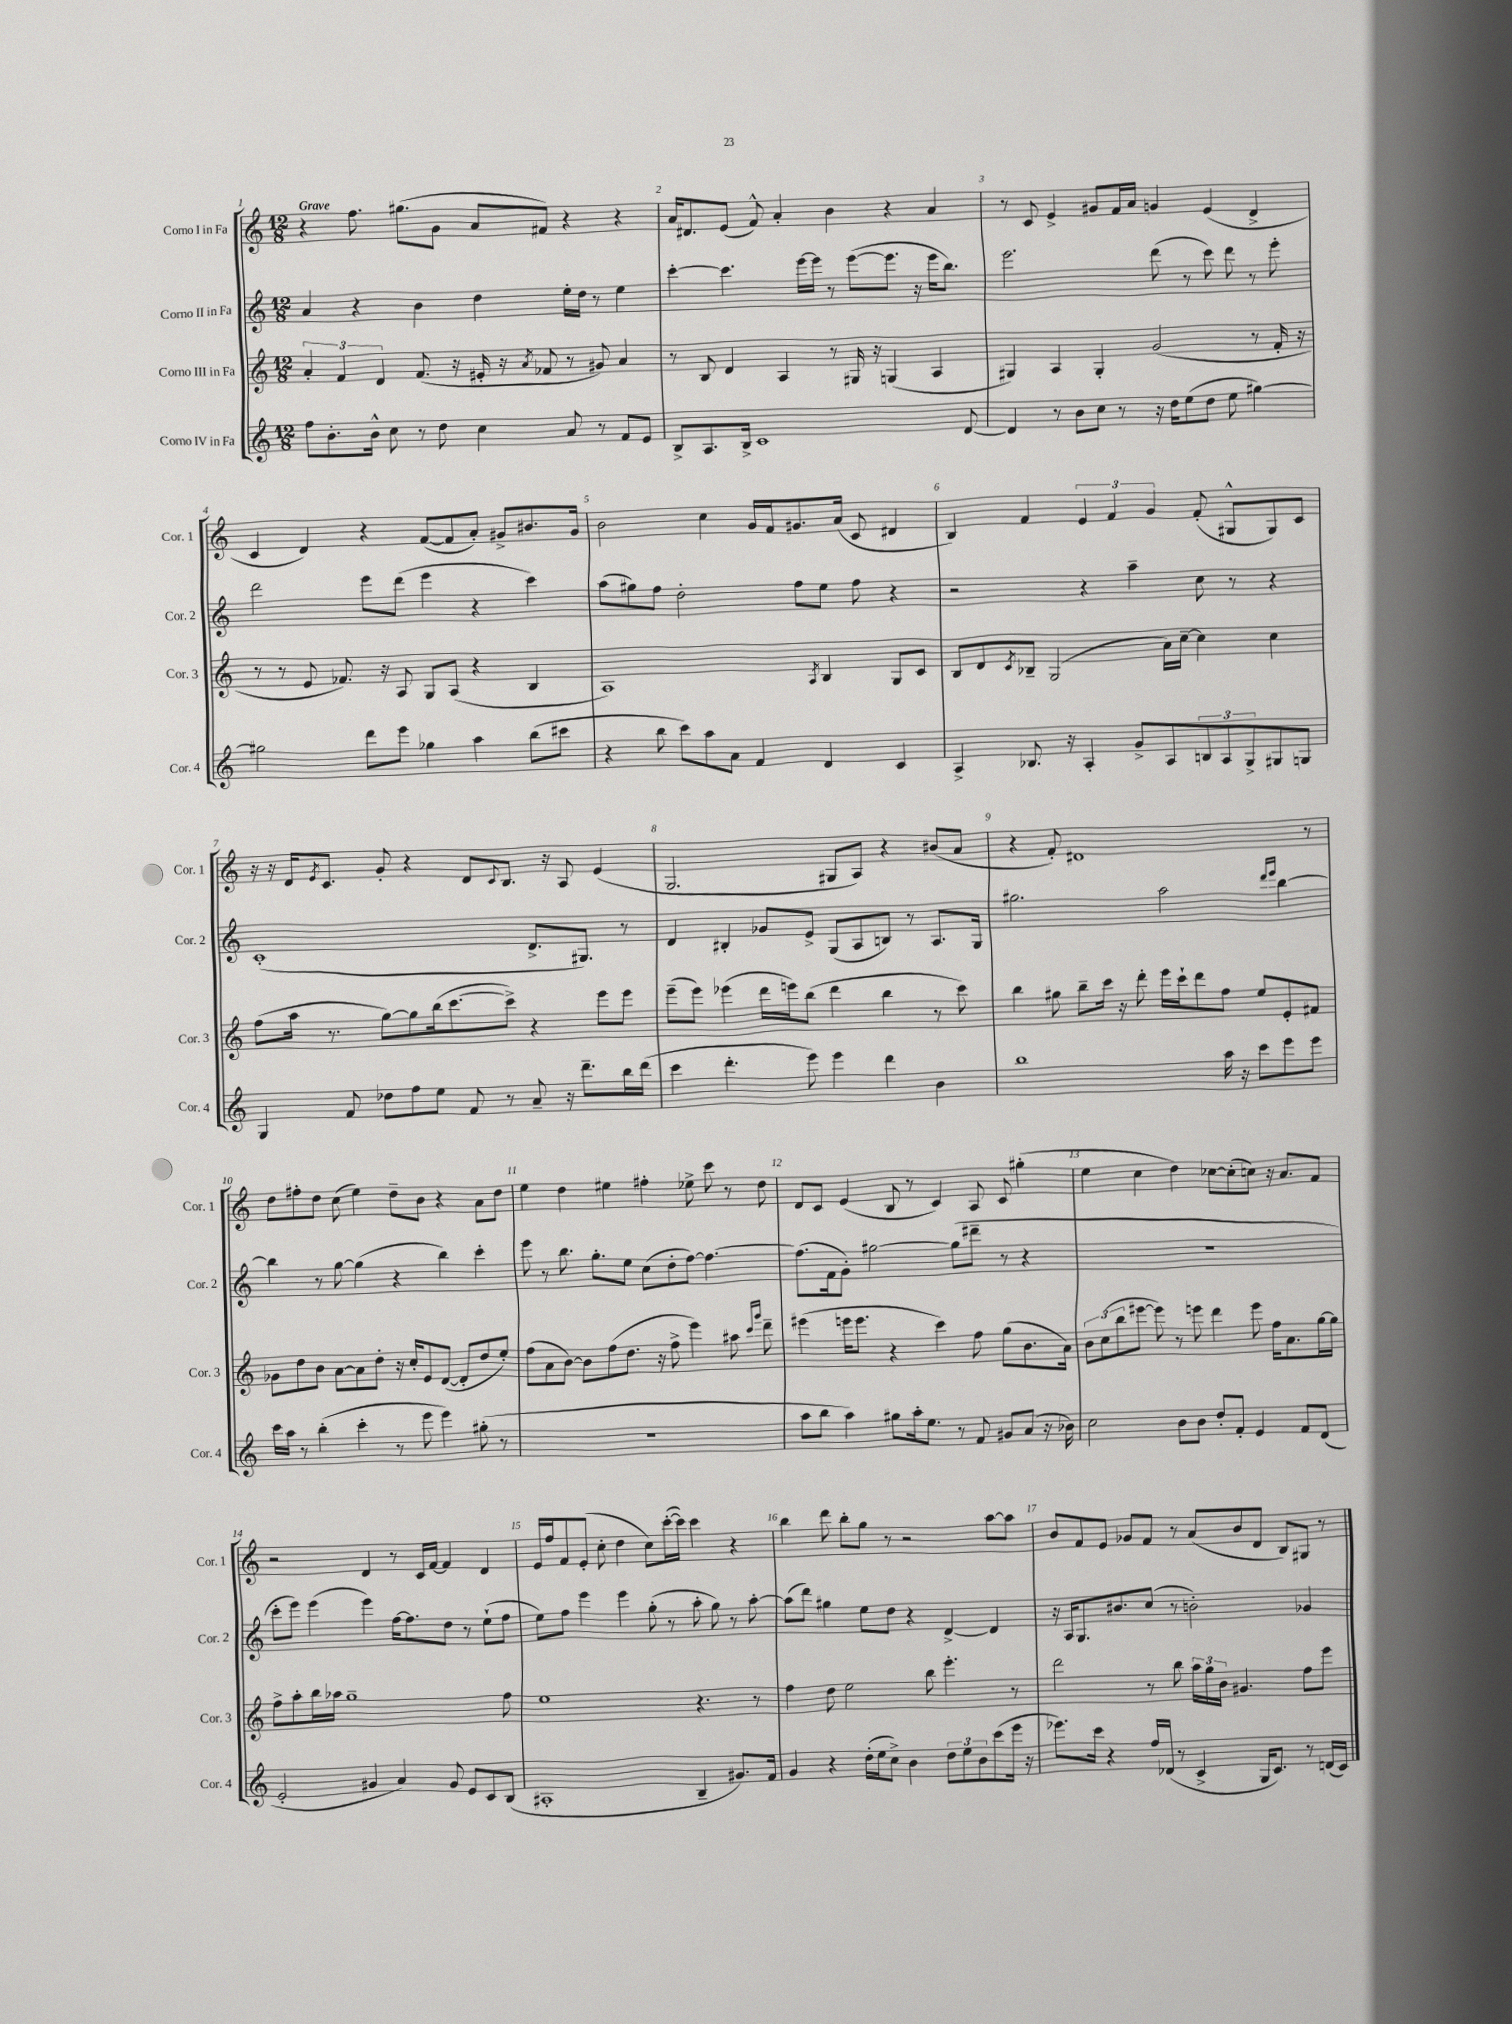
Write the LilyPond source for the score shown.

<<
\new StaffGroup <<
\new Staff = "s0" \with { instrumentName = "Corno I in Fa" shortInstrumentName = "Cor. 1" } {
    \clef treble \key c \major \numericTimeSignature \time 12/8 \tempo "Grave"
    r4 f''8. gis''8.( g'8 a'8 fis'8) r4 r4 |
    a'16 dis'8. e'8( f'8-^) a'4-. b'4 r4 a'4 |
    r8 c'8 e'4-> gis'8 f'16 a'16 g'4 e'4( d'4-> |
    c'4 d'4) r4 f'8~( f'8 a'8-.) gis'8-> bis'8. gis'16 |
    b'2 c''4 g'16 f'16 gis'8. a'16( c'8 dis'4 |
    b4) f'4 \tuplet 3/2 { e'4 f'4 g'4 } f'8-.( gis8-^ gis8) c'8 |
    r16 r16 d'16 \acciaccatura { e'8 } c'8. g'8-. r4 d'8 \appoggiatura { c'8 } b8. r16 a8 e'4( |
    g2. gis8 a8) r4 bis'8( a'8 |
    r4 f'8-.) dis'1 r8 |
    d''8 fis''8-. d''8 c''8( e''4) d''8-- b'8 r4 a'8 d''8 |
    e''4 d''4 eis''4 fis''4-. ees''8-> c'''8 r8 d''8 |
    d'8 c'8 e'4( b8 r8 c'4) a8 c'8 gis''4-.( |
    e''4 c''4 d''4) ces''8~ ces''8-.( c''8) r16 a'8. f'8 |
    r2 d'4 r8 c'16 f'16~ f'4 d'4 |
    e'16 f''16 f'8 e'8-.( c''8-. d''4 c''8) c'''16~-.( c'''16) c'''4 r4 |
    b''4 d'''8 b''8-. g''8 r8 r2 a''8~ a''8 |
    b'8 f'8 e'8 ges'8 f'8 r8 a'8( b'8 d'8 b8) gis8 r8 \bar "|." |
}
\new Staff = "s1" \with { instrumentName = "Corno II in Fa" shortInstrumentName = "Cor. 2" } {
    \clef treble \key c \major \numericTimeSignature \time 12/8
    a'4 r4 b'4 d''4 e''16-. d''16 r8 e''4 |
    c'''4~-. c'''4. e'''16~ e'''16 r8 e'''8~( e'''8. r16 e'''16 b''8.) |
    e'''2. d'''8( r8 c'''8) d'''8 r8 e'''8-. |
    d'''2 e'''8 d'''8( e'''4 r4 c'''4) |
    a''8( gis''8) f''8 d''2-. f''8 e''8 f''8 r4 |
    r2 r4 a''4-- c''8 r8 r4 |
    c'1-.( d'8.-> gis8.) r8 |
    d'4 bis4-. ges'8 e'8-> g8( a8 b8) r8 a8. g16 |
    gis''2. a''2 \grace { d'''16 e'''16 } b''4~ |
    b''4 r8 g''8~ g''4( r4 b''4) c'''4-. |
    e'''8 r8 b''8. g''8.-. e''8 c''8( d''8-. f''8~) f''4.~ |
    f''8.( f'16 g'8-.) gis''2~ gis''8( dis'''8-- r8 r4 |
    R1. |
    c'''8-. e'''8) e'''4( e'''4) f''16~ f''8. d''8 r8 e''8-!( f''8 |
    e''8) f''8 e'''4 e'''4 g''8-.( r8 a''8-. g''8) r8 a''8~-. |
    a''8( d'''8) gis''4 e''8 d''8 r4 d'4~-> d'4 |
    r16 a16 g8. bis'8. c''8( r8 b'2-.) ges'4 \bar "|." |
}
\new Staff = "s2" \with { instrumentName = "Corno III in Fa" shortInstrumentName = "Cor. 3" } {
    \clef treble \key c \major \numericTimeSignature \time 12/8
    \tuplet 3/2 { a'4-. f'4 d'4 } f'8.( r16 eis'16-. r16 \acciaccatura { a'8 } fes'8 r8 gis'8) a'4 |
    r8 b8 d'4 a4 r8 gis16 r16 g4( a4 |
    gis4) a4 gis4-. g'2( r8 f'16-. r16 |
    r8 r8 e'8 fes'8.) r16 a8 g8 a8( r4 b4 |
    a1) \acciaccatura { a8 } b4 g8 c'8 |
    b8 d'8 \acciaccatura { c'8 } bes8-- g2( a'16) c''16~-- c''4 c''4 |
    f''8( a''16 r8. g''8~) g''8 b''16( c'''8.~ c'''8->) r4 e'''8 e'''8 |
    e'''8--( e'''8) ees'''4( d'''16 e'''16) b''8( d'''4 b''4 r8 c'''8) |
    b''4 gis''8 b''8-- c'''16 r16 d'''8-. e'''16 c'''16-! d'''8 f''8 e''8 e'8-. fis'8 |
    ges'8 d''8 b'8 a'8~ a'8 d''8-. r16 c''16-. e'8 d'8~( d'8-. d''8 e''8-.) |
    f''8( a'8 b'8~) b'8 f''8( d''8. r16 f''8-> e'''4) ais''8 \grace { c'''16 g'''16 } d'''8-- |
    eis'''4( e'''16 e'''8. r4 c'''4) f''8 g''8( b'8. a'16) |
    \tuplet 3/2 { b'8 c''8( b''8 } eis'''8~ eis'''8) r8 e'''8 d'''4 e'''8 f''16 a'8. g''16~ g''16 |
    f''8-> a''8-. b''16 aes''16 g''1-- f''8 |
    e''1 r4. r8 |
    f''4 d''8 e''2 b''8 e'''4.-. r8 |
    d'''2 r8 b''8 \tuplet 3/2 { a''16 g''16 b'16 } gis'4. f''8 e'''8 \bar "|." |
}
\new Staff = "s3" \with { instrumentName = "Corno IV in Fa" shortInstrumentName = "Cor. 4" } {
    \clef treble \key c \major \numericTimeSignature \time 12/8
    f''8 b'8.-. b'16-^ c''8 r8 d''8 c''4 a'8 r8 f'8 e'8 |
    b8-> a8. b16-> c'1 d'8~ |
    d'4 r8 b'8 c''8 r8 r16 d''16 e''8( d''8 e''8 gis''4~) |
    gis''2 d'''8 e'''8 ges''4 a''4 b''8( cis'''8 |
    r4 b''8 c'''8) a''8 a'8 f'4 d'4 c'4 |
    a4-> bes8. r16 a4-. g'8-> a8 \tuplet 3/2 { b8 a8 g8-> } gis8 g8 |
    g4 f'8 des''8 f''8 e''8 f'8 r8 a'8-- r16 d'''8.-- b''16 d'''16( |
    c'''4 d'''4.-. e'''8) e'''4 d'''4 b'4 |
    b''1 a''16 r16 c'''8 e'''8 e'''8 |
    c'''16 a''16 r8 b''4-.( c'''4-. r8 e'''8 e'''4) gis''8-.( r8 |
    R1. |
    a''8 b''8 a''4) gis''8 a''16-. e''8. r8 f'8 gis'8 a'8( r16 bes'16) |
    c''2 b'8 b'8 d''8-. f'8-. e'4 f'8 d'8( |
    e'2-. gis'4 a'4) gis'8 e'8 c'8 b8( |
    ais1-. b4-- gis'8.) f'16 |
    g'4 r4 d''16-.( e''16 c''8->) b'4 \tuplet 3/2 { d''8 e''8 b'8 } c'''8( e'''16 r16 |
    ees'''8.) c'''16 r4 f''16 des'16( r8 c'4-> g16 c'8.) r8 d'16( c'16) \bar "|." |
}
>>
>>
\layout { \context { \Score \override BarNumber.break-visibility = ##(#f #t #t) barNumberVisibility = #all-bar-numbers-visible } }
